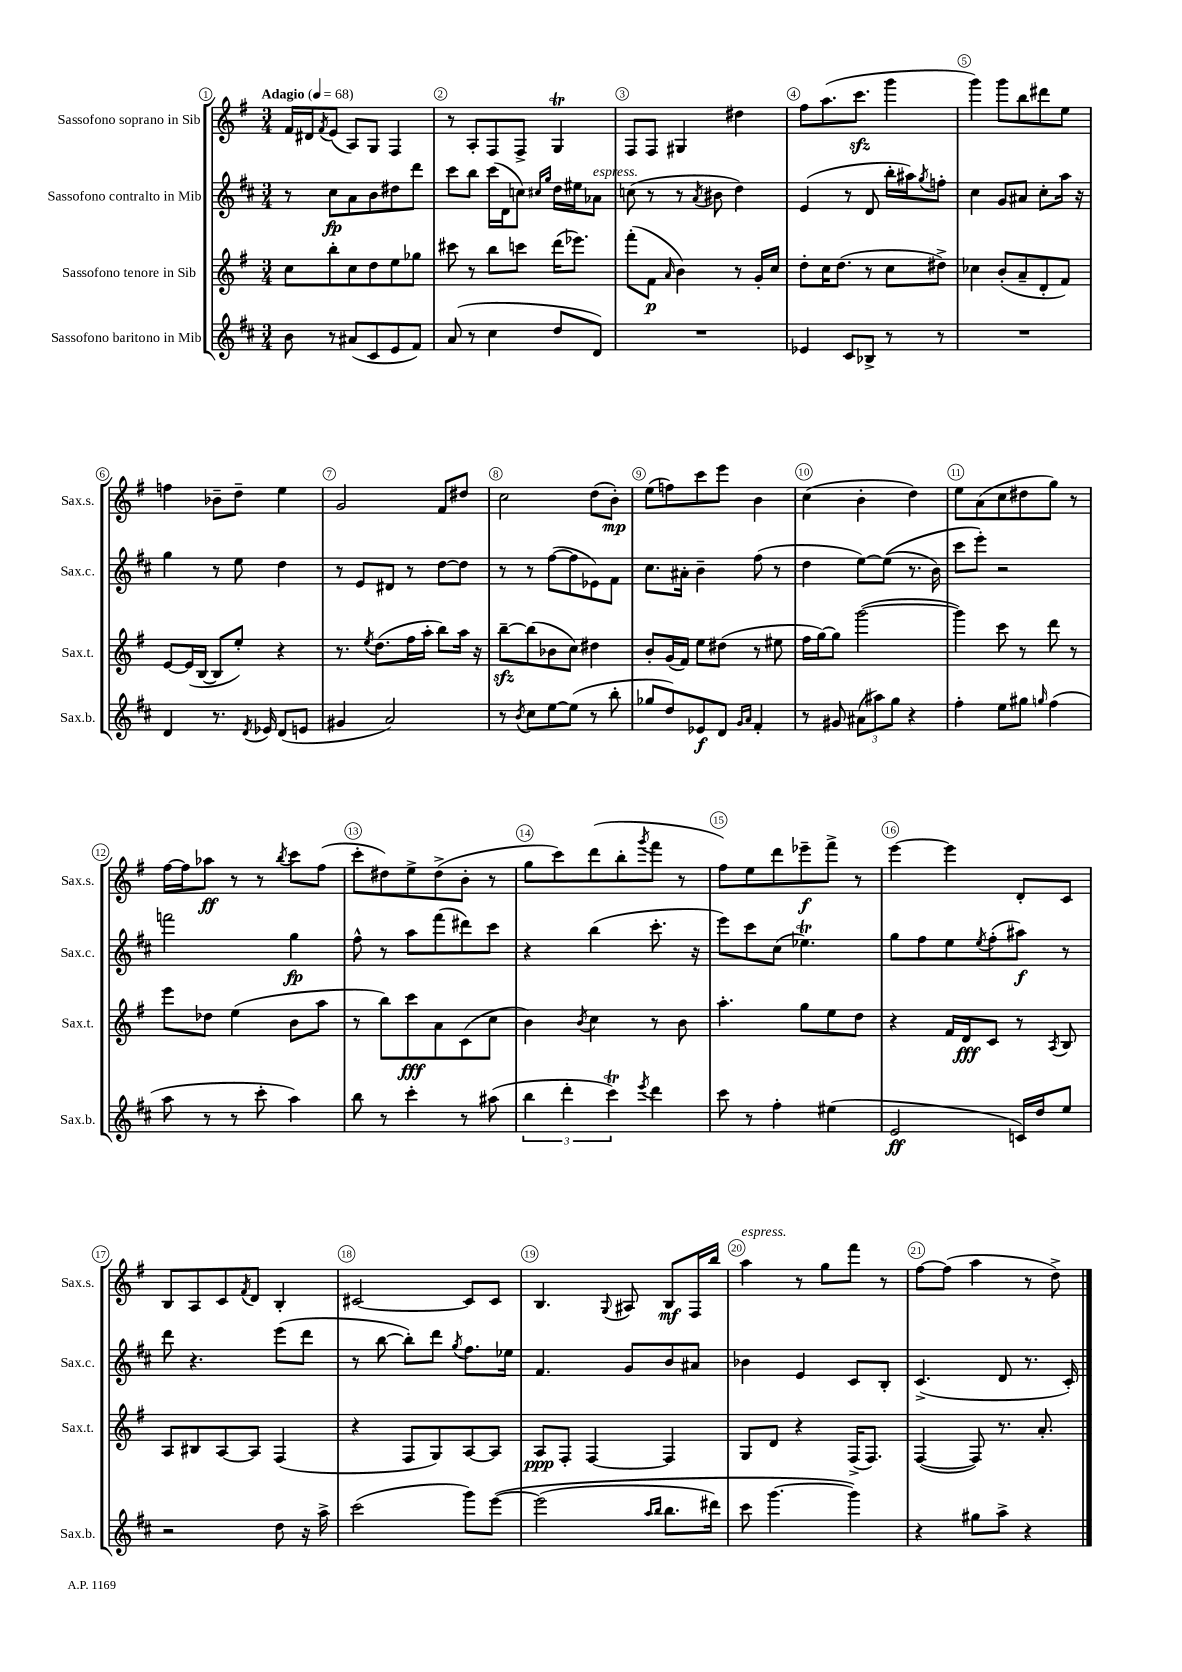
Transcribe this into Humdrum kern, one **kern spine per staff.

**kern	**kern	**kern	**kern
*staff4	*staff3	*staff2	*staff1
*clefG2	*clefG2	*clefG2	*clefG2
*k[f#c#]	*k[f#]	*k[f#c#]	*k[f#]
*M3/4	*M3/4	*M3/4	*M3/4
*MM68	*MM68	*MM68	*MM68
8b\	8cc\L	8r	16f#/LL
.	.	.	16d#/J
.	.	.	8qf#/
8r	8bb'\	8cc#\L	(8e/J
(8a#/L	8cc\	8a\	8A/L)
8c#/	8dd\	8b\	8G/J
8e/	8ee\	8dd#\	4F#/
8f#/J)	8gg-\J	8ddd\J	.
=	=	=	=
(8a/	8ccc#\	8ccc#\L	8r
8r	8r	8bb\J	8A'/L
4cc#\	8bb\L	(16ccc#\LL	8F#/
.	.	16d\J	.
.	8ccc\J	8cc\J)	8F#^/J
.	.	16qqcc#/LL	.
.	.	16qqgg/JJ	.
8dd/L	(16ddd\LK	16dd\LL	4G/
.	8.eee-\J)	16ee#\J	.
8d/J)	.	8a-\J	.
=	=	=	=
2.r	(8fff#'\L	(8cc\	8F#/L
.	8f#\J	8r	8F#/J
.	16qqa/	.	.
.	4b\)	8r	4G#/
.	.	8qa/	.
.	.	8b#\	.
.	8r	4dd\)	4dd#\
.	16g'/LL	.	.
.	16cc/JJ	.	.
=	=	=	=
4e-/	8dd'\L	(4e/	8ff#\L
.	16cc\K	.	(8.aa\
.	(8.dd\J	.	.
8c#/L	.	8r	.
.	.	.	8.ccc\J
8B-^/J	8r	8d/	.
8r	8cc\L	16bb'\LL	4ggg\
.	.	16aa#\J)	.
.	.	8qgg/	.
8r	8dd#^\J)	8ff'\J	.
=	=	=	=
2.r	4cc-\	4cc#\	4ggg\)
.	(8b'/L	8g/L	8ggg\L
.	8a~/	8a#/J	8bb\
.	8d'/	8cc#'\L	8ddd#\
.	8f#/J)	16aa\Jk	8ee\J
.	.	16r	.
=	=	=	=
4d/	[8e/L	4gg\	4ff\
.	(16e/]L	.	.
.	[16B/JJ	.	.
8.r	8B/]L	8r	8b-~\L
.	8ee'/J)	8ee\	8dd~\J
8qd/	.	.	.
16e-/	.	.	.
(8d/L	4r	4dd\	4ee\
8e/J	.	.	.
=	=	=	=
4g#/	8.r	8r	2g/
.	.	8e/L	.
.	8qee/	.	.
.	(8.dd\L	.	.
2a/)	.	8d#/J	.
.	16ff#\L	8r	.
.	16aa'\JJ	.	.
.	8bb\L)	[8dd\L	8f#/L
.	16aa\Jk	8dd\]J	8dd#/J
.	16r	.	.
=	=	=	=
8r	[8bb~\L	8r	2cc\
8qb/	.	.	.
8cc#\L	(8bb\]	8r	.
[8ee\	8b-\	([8ff#\L	.
(8ee\]J	8cc\J)	8ff#\]	.
8r	4dd#\	8e-\)	(8dd\L
8bb'\	.	8f#\J	8b'\J)
=	=	=	=
8gg-/L	8b'/L	8.cc#\L	(8ee\L
8dd/)	(16g/L	.	8ff\)
.	16f#/JJ)	16a#'\Jk	.
8e-/	8ee\L	4b~\	8ccc\
8d/J	(8dd#\J	.	8eee\J
16qqg/LL	.	.	.
16qqa/JJ	.	.	.
4f#'/	8r	(8ff#\	4b\
.	8ee#\	8r	.
=	=	=	=
8r	16ff#\LL	4dd\	(4cc\
.	[16gg\J)	.	.
8g#/	8gg\]J	.	.
(12a#\L	([2ggg\	[8ee\L)	4b'\
12aa#\)	.	.	.
.	.	&((8ee\]J	.
12gg\J	.	.	.
4r	.	8.r	4dd\)
.	.	16b\)	.
=	=	=	=
4ff#'\	4ggg\])	8ccc#\L	8ee\L
.	.	8eee'\J&)	(8a\
8ee\L	8ccc\	2r	8cc\
8gg#\J	8r	.	8dd#\
16qqgg/	.	.	.
(4ff#\	8ddd\	.	8gg\J)
.	8r	.	8r
=	=	=	=
8aa\	8eee\L	2fff\	[16ff#\LL
.	.	.	16ff#\]J
8r	8dd-\J	.	8aa-\J
8r	(4ee\	.	8r
8ccc#'\	.	.	8r
.	.	.	8qbb/
4aa\)	8b\L	4gg\	8ccc\L
.	8aa\J	.	(8ff#\J
=	=	=	=
8bb\	8r	8ff#^^\	8ccc'\L
8r	8bb\L)	8r	8dd#\)
4ccc#'\	8ccc\	8aa\L	8ee^\
.	8a\	(8fff#\	(8dd#^\
8r	(8c\	8ddd#\)	8b'\J
(8aa#\	8cc\J	8ccc#\J	8r
=	=	=	=
6bb\	4b\)	4r	8gg\L
.	.	.	8ccc\)
6ddd'\	.	.	.
.	8qb/	.	.
.	4cc\	(4bb\	(8ddd\
6ccc#\)	.	.	.
.	.	.	8bb'\
8qeee/	.	.	8qggg/
4ddd\	8r	8.ccc#'\	8fff#\J
.	8b\	.	8r
.	.	16r	.
=	=	=	=
8ccc#\	4.aa'\	8eee\L)	8ff#\L)
8r	.	8ccc#\	8ee\
4ff#'\	.	(8cc#\J	8ddd\
.	8gg\L	4.ee-\)	8eee-~\
(4ee#\	8ee\	.	8fff#^\J
.	8dd\J	.	8r
=	=	=	=
2e/	4r	8gg\L	[4eee\
.	.	8ff#\	.
.	16f#/LL	8ee\	4eee\]
.	16d/J	.	.
.	.	8qee/	.
.	8c/J	(8ff#'\	.
16c/LL)	8r	8aa#\J)	8d'/L
16dd/J	.	.	.
.	8qA/	.	.
8ee/J	8B/	8r	8c/J
=	=	=	=
2r	8A/L	8ddd\	8B/L
.	8B#/	4.r	8A/
.	[8A/	.	8c/
.	.	.	8qf#/
.	8A/]J	.	8d/J
8dd\	(4F#/	(8eee\L	4B'/
16r	.	8ddd\J	.
16aa^\	.	.	.
=	=	=	=
(2ccc#\	4r	8r	[2c#/
.	.	[8bb\	.
.	8F#/L	8bb'\]L)	.
.	8G/)	8ddd\J	.
.	.	8qgg/	.
8ggg\L)	[8A/	8.ff#\L	8c#/]L
&([8eee\J	8A/]J	.	8c#/J
.	.	16ee-\Jk	.
=	=	=	=
(2eee\]	8A/L	4.f#/	4.B/
.	8F#'/J	.	.
.	[4F#/	.	.
.	.	.	8qqG/
.	.	8g/L	8A#/
16qqaa/LL	.	.	.
16qqbb/JJ	.	.	.
8.bb\L	4F#/]	8b/	8B/L
.	.	8a#/J	16F#/L
16ddd#\Jk)	.	.	16bb/JJ
=	=	=	=
8ccc#\	8G/L	4b-\	4aa\
[4.ggg\	8d/J	.	.
.	4r	4e/	8r
.	.	.	8gg\L
4ggg\]&)	(16F#^/LK	8c#/L	8fff#\J
.	8.F#/J)	.	.
.	.	8B'/J	8r
=	=	=	=
4r	([4F#/	(4.c#^/	[8ff#\L
.	.	.	(8ff#\]J
8gg#\L	8F#/])	.	4aa\
8aa^\J	8.r	8d/	.
4r	.	8.r	8r
.	8.a'/	.	.
.	.	.	8dd^\)
.	.	16c#'/)	.
==	==	==	==
*-	*-	*-	*-
